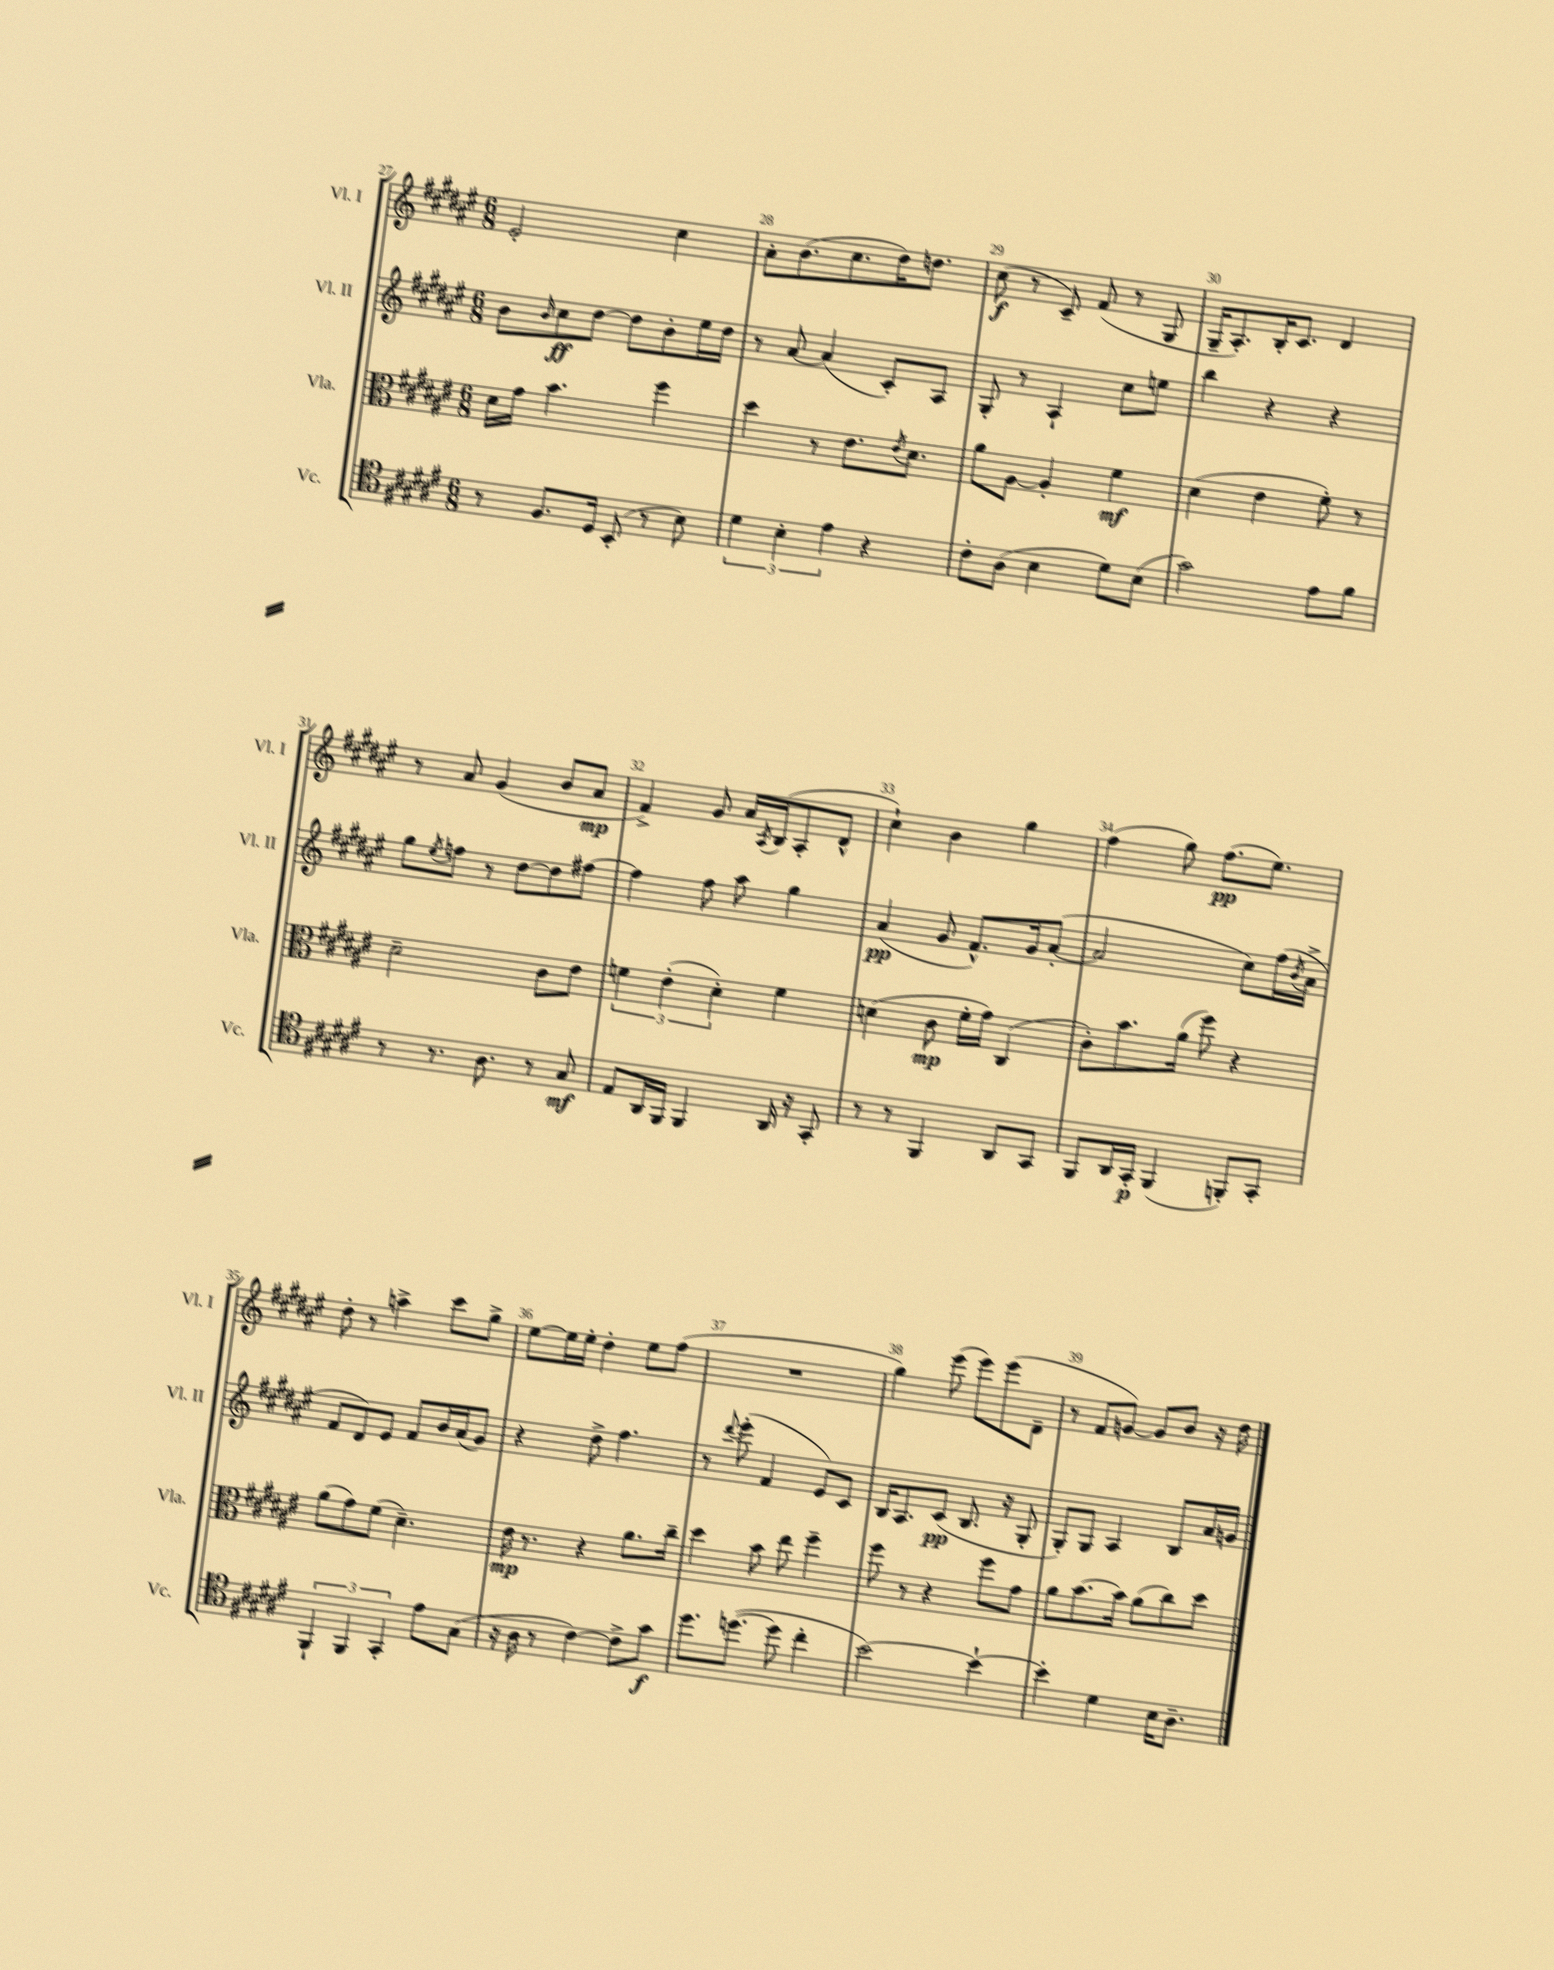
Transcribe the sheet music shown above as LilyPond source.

<<
\new StaffGroup <<
\new Staff = "s0" \with { instrumentName = "Vl. I" shortInstrumentName = "Vl. I" } {
    \clef treble \key fis \major \numericTimeSignature \time 6/8
    eis'2-. cis''4 |
    ais'8-. b'8.( cis''8. dis''16) d''8. |
    cis''8\f( r8 cis'8--) fis'8( r8 gis8 |
    gis16-- ais8.-.) b16-. cis'8. dis'4 |
    r8 ais'8 gis'4( b'8 ais'8\mp |
    fis'4->) gis'8 ais'16 \acciaccatura { ais8 } b16( ais8-. dis'8-^ |
    cis''4-!) b'4 gis''4 |
    fis''4( gis''8) fis''8.\pp( eis''8.) |
    dis''8-. r8 a''4-> cis'''8 gis''8-> |
    eis''8~ eis''16 eis''16-. dis''4-. eis''8 fis''8( |
    R2. |
    gis''4) eis'''8( eis'''8) eis'''8( dis'8-- |
    r8 fis'8 g'8~) g'8 b'8 r16 dis''16 \bar "|." |
}
\new Staff = "s1" \with { instrumentName = "Vl. II" shortInstrumentName = "Vl. II" } {
    \clef treble \key fis \major \numericTimeSignature \time 6/8
    b'8 \grace { b'16 } cis''8\ff dis''8~ dis''8 b'8-. eis''16 dis''16 |
    r8 ais'8~ ais'4( cis'8-.) ais8 |
    gis8-. r8 ais4-! cis''8 e''8 |
    b''4 r4 r4 |
    gis''8 \acciaccatura { eis''8 } f''8 r8 dis''8~ dis''8 fis''8~ |
    fis''4 fis''8 ais''8 gis''4 |
    ais'4\pp( gis'8 fis'8.-^) gis'16 ais'8~-.( |
    ais'2 cis''8) fis''16( \acciaccatura { b'8 } ais'16-> |
    fis'8 dis'8) eis'8 fis'8 b'16 ais'16( gis'8) |
    r4 dis''8-> fis''4. |
    r8 \appoggiatura { dis'''8 } eis'''8-.( fis'4 eis'8) cis'8 |
    b16 ais8. cis'8\pp( b8. r16 gis8-. |
    gis8-.) gis8 ais4 b8 ais'16 g'16 \bar "|." |
}
\new Staff = "s2" \with { instrumentName = "Vla." shortInstrumentName = "Vla." } {
    \clef alto \key fis \major \numericTimeSignature \time 6/8
    dis'16 gis'16 b'4. fis''4 |
    dis''4 r8 eis'8. \acciaccatura { eis'8 } dis'8. |
    ais'8 ais8~ ais4-. fis'4\mf |
    dis'4( eis'4 fis'8-.) r8 |
    dis'2-- cis'8 eis'8 |
    \tuplet 3/2 { f'4 eis'4-.( dis'4-.) } f'4 |
    d'4( cis'8\mp fis'16-. gis'16) cis4( |
    cis'8-.) b'8. ais'16( fis''8) r4 |
    ais'8( gis'8) fis'8( dis'4.--) |
    eis'16\mp r8. r4 ais'8. cis''16-- |
    dis''4 b'8 eis''8 fis''4-- |
    fis''8 r8 r4 fis''8 gis'8 |
    ais'8 b'8.~ b'16 ais'8( cis''8) dis''8 \bar "|." |
}
\new Staff = "s3" \with { instrumentName = "Vc." shortInstrumentName = "Vc." } {
    \clef tenor \key fis \major \numericTimeSignature \time 6/8
    r8 fis8. dis16 b,8-.( r8 b8) |
    \tuplet 3/2 { dis'4 b4-. eis'4 } r4 |
    cis'8-. ais8( b4 dis'8) b8( |
    gis'2) eis'8 fis'8 |
    r8 r8. ais8. r8 gis8\mf |
    eis8 ais,16 fis,16 fis,4 ais,16 r16 gis,8-. |
    r8 r8 fis,4 ais,8 gis,8 |
    fis,8 ais,16 gis,16-.\p fis,4( f,8-.) gis,8-. |
    \tuplet 3/2 { fis,4-! fis,4 gis,4-. } eis'8 gis8( |
    r16 ais16 r8 cis'4~) cis'8-> gis'8\f |
    dis''8. d''8.~( d''8 cis''4-. |
    b'2~) b'4~-! |
    b'4-. dis'4 b16 ais8.-- \bar "|." |
}
>>
>>
\layout { \context { \Score currentBarNumber = #27 \override BarNumber.break-visibility = ##(#f #t #t) barNumberVisibility = #all-bar-numbers-visible } }
